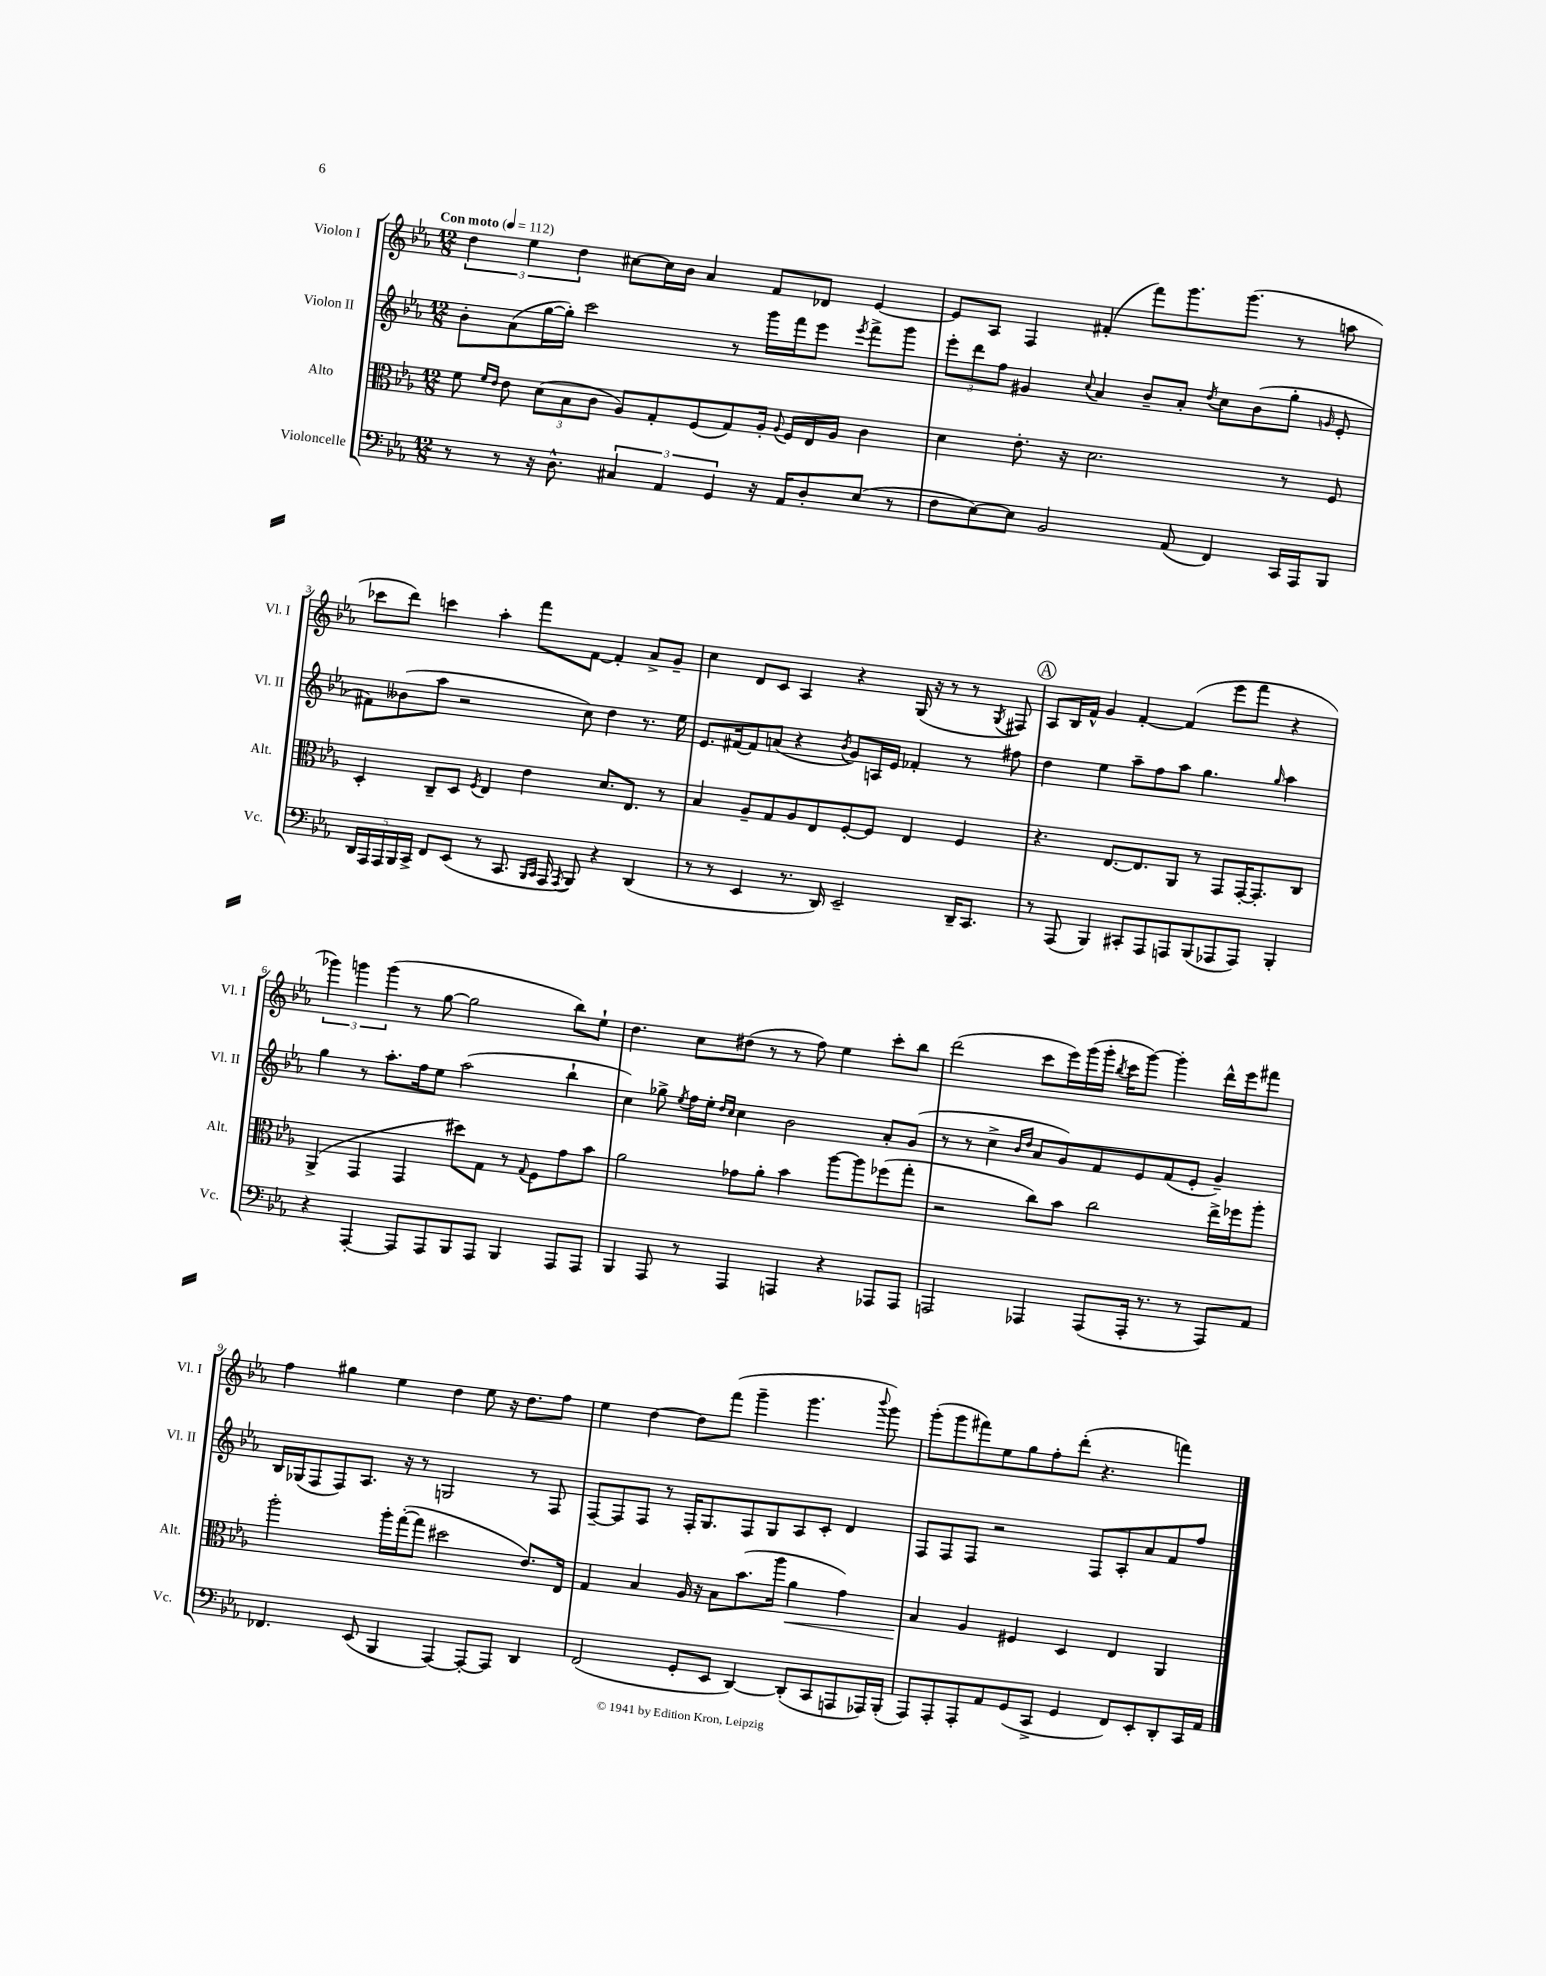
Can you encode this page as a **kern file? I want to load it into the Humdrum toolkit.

**kern	**kern	**kern	**kern
*staff4	*staff3	*staff2	*staff1
*clefF4	*clefC3	*clefG2	*clefG2
*k[b-e-a-]	*k[b-e-a-]	*k[b-e-a-]	*k[b-e-a-]
*M12/8	*M12/8	*M12/8	*M12/8
*MM112	*MM112	*MM112	*MM112
8r	8f	8b-'	6dd
.	16qqf	.	.
.	16qqe-	.	.
8r	8e-	(8a-	.
.	.	.	6ee-
16r	(12d	[16gg	.
8.D^^	.	16gg'])	.
.	12B-	.	6dd
.	.	2ccc	.
.	12c	.	.
6C#	8A-)	.	[8cc#
.	8G'	.	16cc#]
6AA-	.	.	.
.	.	.	16b-
.	(8F	.	4a-
6GG	.	.	.
.	8G)	8r	.
16r	16A-'	16ggg	8f
.	8qqA-	.	.
16AA-	16F	16fff	.
8D'	16E-	8eee-	8d-
.	16A-	.	.
.	.	8qeee-	.
(8E-	4c	8fff^	[4e-
8r	.	8ggg	.
=	=	=	=
8F	4d	12eee-'	8e-]
.	.	12ddd	.
[8E-)	.	.	8A-
.	.	12ff	.
8E-]	8.e-'	4g#	4F
2BB-	.	.	.
.	16r	.	.
.	.	8qqcc	.
.	2.d	4a-	(4f#'
.	.	8b-~	8fff)
(8AA-	.	8a-'	8.ggg
.	.	8qdd	.
4FF)	.	8cc	.
.	.	.	(8.ggg
.	.	(8b-	.
16CC	8r	8gg'	8r
16AAA-	.	.	.
.	.	16qqg	.
8BBB-	8F	8e-'	8aa
=	=	=	=
20DD	4D'	8f#)	8ccc-
20AAA-	.	.	.
20AAA-	.	.	.
.	.	(8b--	8ddd)
20BBB-	.	.	.
20CC^	.	.	.
8FF	8C~	8aa-	4ccc
(8EE-	8D	2r	.
.	8qF	.	.
8r	4E-	.	4aa-'
8.CC	.	.	.
.	4e-	.	8fff
16qqBBB-	.	.	.
16qqCC	.	.	.
16AAA-	.	.	.
8qAAA-	.	.	.
8BBB-)	.	8cc)	[8f
4r	8.d	4dd	4f']
.	8.E-	.	.
(4DD	.	8.r	8a-^
.	8r	.	8g~
.	.	16ee-	.
=	=	=	=
8r	4B-	8.e-	4cc
8r	.	.	.
.	.	[16f#	.
4EE-	8A-~	8f#]	8d
.	8G	(8a	8c
8.r	8A-	4r	4A-
.	8E-	.	.
16DD)	.	.	.
.	.	8qb-	.
2EE-~	[8F'	8g)	4r
.	8F]	16A	.
.	.	16e-	.
.	4E-	4f-'	(16G
.	.	.	16r
.	.	.	8r
16DD~	4F	8r	8r
8.CC	.	.	.
.	.	.	8qG
.	.	8ff#	8F#)
=	=	=	=
8r	4.r	4dd	8A-
(8AAA-	.	.	16B-
.	.	.	16f^^
4BBB-)	.	4ee-	4g
.	[8.E-	.	.
8CC#'	.	8aa-~	[4f'
.	8.E-]	.	.
8AAA-	.	8ff	.
8AAA	8AA-	8aa-	(4f]
(8BBB-	8r	4.gg	.
8AAA-	8GG	.	8eee-
8AAA-)	[16GG'	.	8fff
.	8.GG']	.	.
.	.	16qqgg	.
4BBB-'	.	4aa-	4r
.	8C	.	.
=	=	=	=
4r	(4AA-^	4gg	6ggg-)
.	.	.	6ggg
[4AAA-'	4GG	8r	.
.	.	.	(6ggg
.	.	8.aa-'	.
8AAA-]	4GG	.	8r
.	.	16ff	.
8AAA-	.	8ee-	[8gg
8BBB-	8dd#)	(2aa-	2gg]
8AAA-	8G	.	.
4BBB-	8r	.	.
.	8qqG	.	.
.	8F	.	.
8AAA-	8g	4bb-`	8bb-)
8AAA-	8b-	.	8ee-`
=	=	=	=
4BBB-	2a-	4cc)	4.dd
8AAA-	.	8gg-^	.
.	.	8qee-	.
8r	.	16ff	8cc
.	.	16ee-'	.
.	.	16qqdd	.
.	.	16qqcc	.
4AAA-	8g-	4cc	(8dd#
.	8a-'	.	8r
4AAA	4b-	2b-	8r
.	.	.	8ff)
4r	[8aa-	.	4ee-
.	8aa-]	.	.
8AAA-	(8ff-	8a-'	8ccc'
8AAA-	8gg'	(8g	8bb-
=	=	=	=
2AAA	2r	8r	(2ddd
.	.	8r	.
.	.	4cc^	.
.	.	16qqb-	.
.	.	16qqdd	.
4AAA-	8cc)	8a-	8ccc
.	8b-	8g)	16eee-)
.	.	.	(16ggg
(8AAA-	2cc	8f	16ggg'
.	.	.	8qbb-
.	.	.	16ccc
16AAA-'	.	8e-	[8ggg)
8.r	.	.	.
.	.	(8f	4ggg']
8r	.	8e-'	.
8AAA-)	16ee-^	4g~)	16ddd^^
.	16ff-	.	16eee-
8AA-	8aa-'	.	8fff#
=	=	=	=
4.FF-	2aa-'	16B-	4ff
.	.	(16G-	.
.	.	8F	.
.	.	8F)	4gg#
(8EE-	.	8.A-	.
4BBB-	16aa-'	.	4ee-
.	([16gg'	16r	.
.	8gg]	8r	.
[4AAA-)	2dd#	2G	4dd
8AAA-'_	.	.	8ee-
8AAA-]	.	.	16r
.	.	.	8.dd
4DD	8.e-)	8r	.
.	.	8F	8ff
.	16E-	.	.
=	=	=	=
(2FF	4G	[8F~	4ee-
.	.	8F]	.
.	4B-	8F	[4dd
.	.	8r	.
8GG'	16A-	16F'	8dd]
.	16r	8.G	.
8EE-	8B-	.	(8fff
[4DD)	(8.b-	8F	4ggg~
.	.	8G	.
.	16aa-	.	.
(8DD']	4a-	8A-	4.ggg
8CC	.	8c'	.
8AAA	4g)	4d	.
.	.	.	8qqbbb-
16AAA-)	.	.	8ggg)
(16BBB-'	.	.	.
=	=	=	=
8AAA-)	4B-	8F	(8ggg'
8AAA-'	.	8F	8ggg
8AAA-'	4A-	8F	8fff#)
8AA-	.	2r	8ee-
(8GG	4F#	.	8gg
8CC^	.	.	8ff'
4GG	4D	.	(8ddd'
.	.	8F	4.r
8FF)	4E-	8A-'	.
8EE-'	.	8a-	.
8DD'	4AA-	8f	4fff)
16CC	.	8ff	.
16AA-	.	.	.
==	==	==	==
*-	*-	*-	*-
